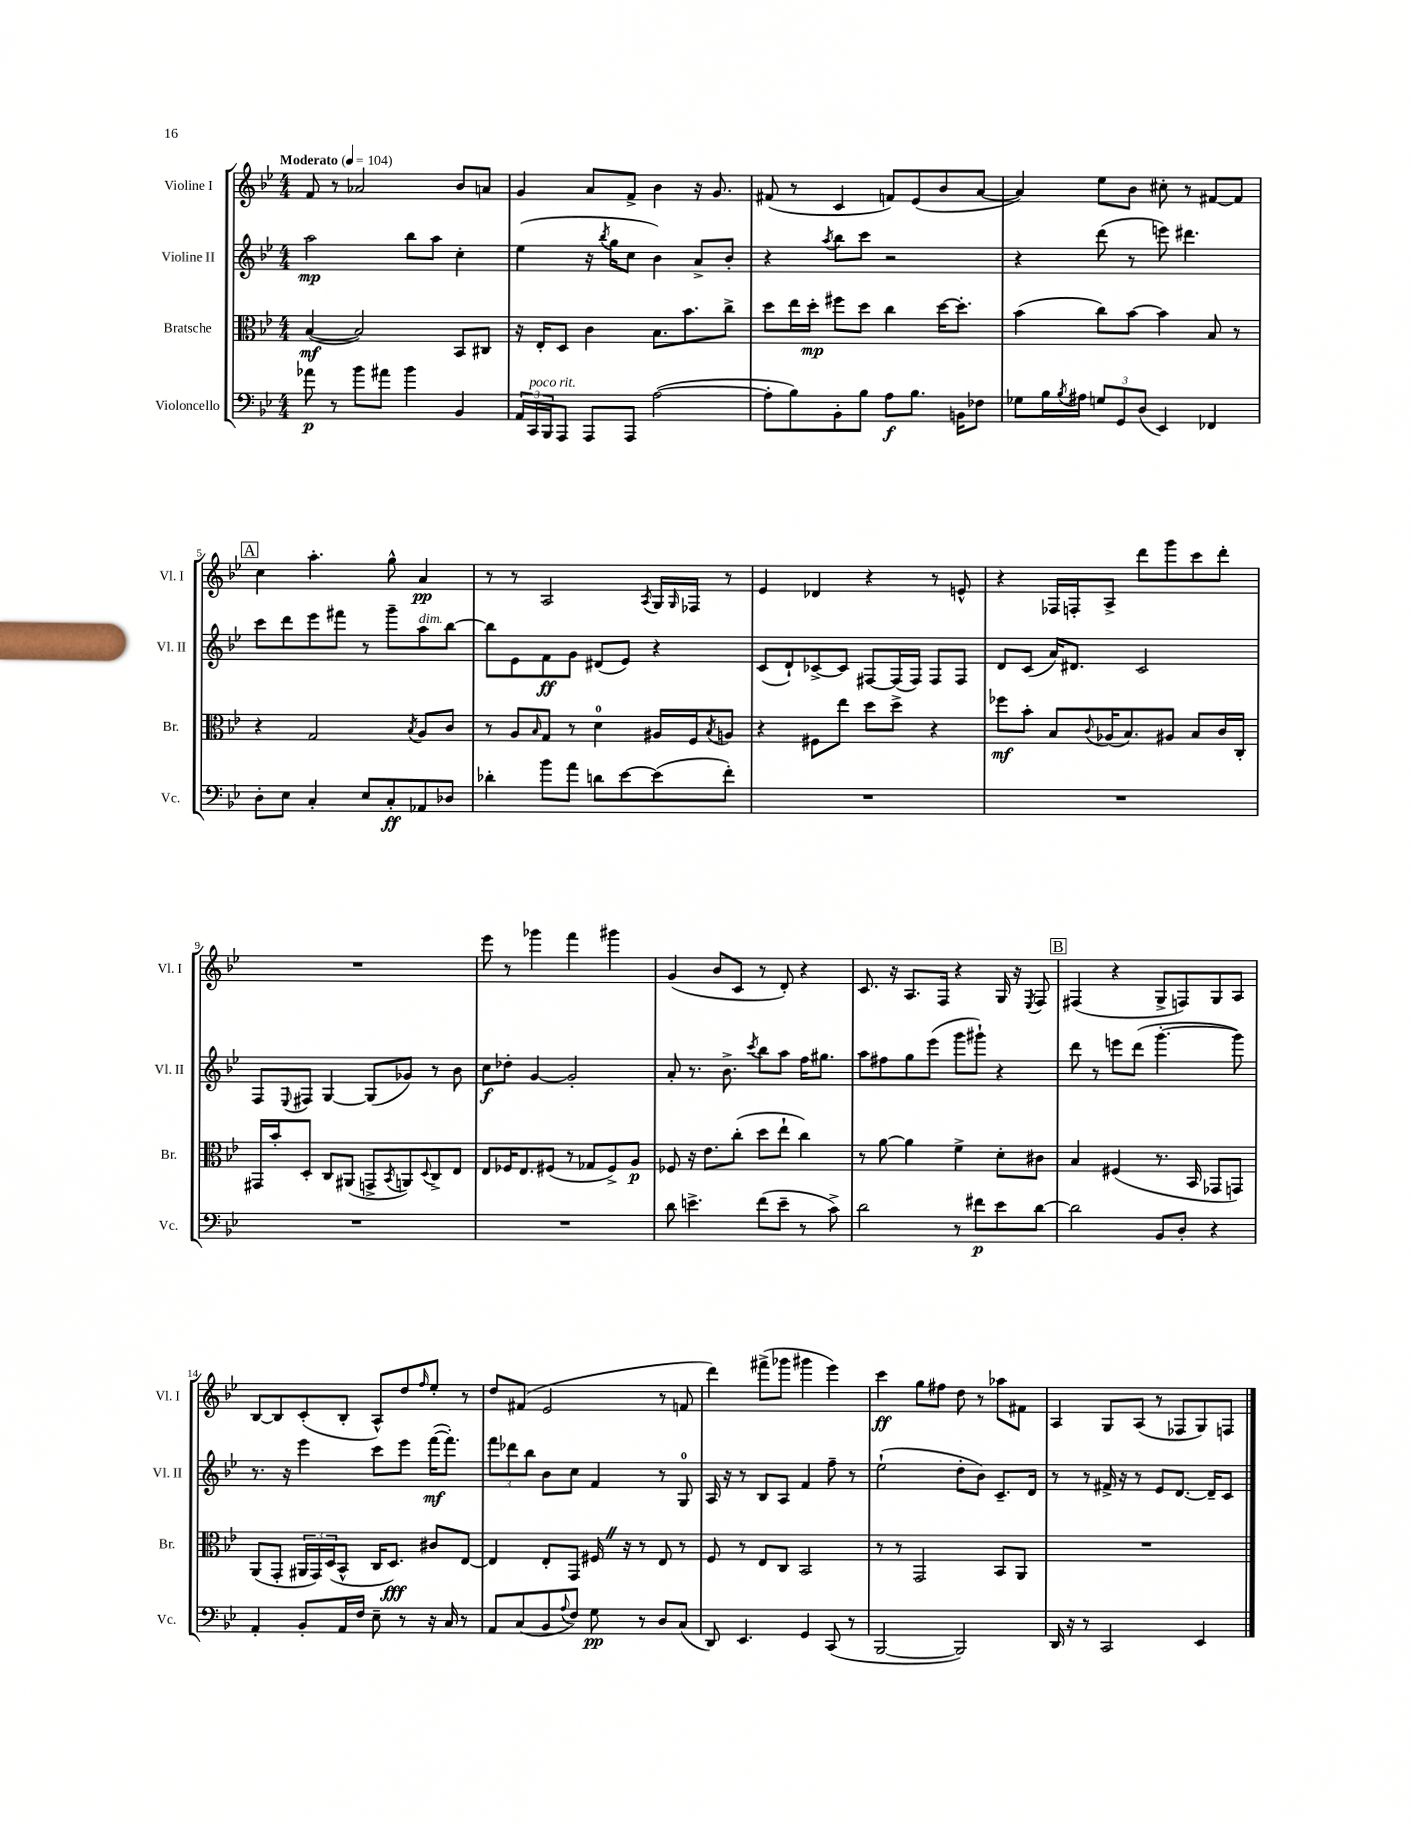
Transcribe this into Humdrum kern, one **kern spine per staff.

**kern	**dynam	**kern	**dynam	**kern	**dynam	**kern	**dynam
*part4	*part4	*part3	*part3	*part2	*part2	*part1	*part1
*staff4	*staff4	*staff3	*staff3	*staff2	*staff2	*staff1	*staff1
*I"Violoncello	*	*I"Bratsche	*	*I"Violine II	*	*I"Violine I	*
*I'Vc.	*	*I'Br.	*	*I'Vl. II	*	*I'Vl. I	*
*clefF4	*	*clefC3	*	*clefG2	*	*clefG2	*
*k[b-e-]	*	*k[b-e-]	*	*k[b-e-]	*	*k[b-e-]	*
*M4/4	*	*M4/4	*	*M4/4	*	*M4/4	*
*MM104	*	*MM104	*	*MM104	*	*MM104	*
=1	=1	=1	=1	=1	=1	=1	=1
!	!	!	!	!	!	!LO:TX:a:B:t=Moderato	!
8a-X\	p	([4B-/	mf	2aa\	mp	8f/	.
8r	.	.	.	.	.	8r	.
8b-\L	.	2B-/])	.	.	.	2a-X/	.
8a#X\J	.	.	.	.	.	.	.
4b-\	.	.	.	8bb-\L	.	.	.
.	.	.	.	8aa\J	.	.	.
4BB-/	.	8BB-/L	.	4cc'\	.	8b-/L	.
.	.	8C#X/J	.	.	.	8an/J	.
=2	=2	=2	=2	=2	=2	=2	=2
24AA/LL	.	16r	.	(4ee-\	.	4g/	.
!LO:TX:a:i:t=poco rit.	!	!	!	!	!	!	!
24CC/	.	.	.	.	.	.	.
.	.	16E-'/KL	.	.	.	.	.
24BBB-/J	.	.	.	.	.	.	.
8AAA/J	.	8D/J	.	.	.	.	.
8AAA/L	.	4c\	.	16r	.	8a/L	.
.	.	.	.	8qbb-/	.	.	.
.	.	.	.	16gg\KL	.	.	.
8AAA/J	.	.	.	8cc\J	.	8f^/J	.
([2A\	.	8.B-\L	.	4b-\)	.	4b-\	.
.	.	8.b-\	.	.	.	.	.
.	.	.	.	8a^/L	.	16r	.
.	.	.	.	.	.	8.g/	.
.	.	8cc^\J	.	8b-'/J	.	.	.
=3	=3	=3	=3	=3	=3	=3	=3
8A'\L]	.	8dd\L	.	4r	.	(8f#X/	.
8B-\)	.	16ee-\L	.	.	.	8r	.
.	.	16dd'\JJ	mp	.	.	.	.
.	.	.	.	8qaa/	.	.	.
8BB-'\	.	8ff#X\L	.	8bb-\L	.	4c/	.
8B-\J	.	8dd\J	.	8ccc\J	.	.	.
8A\L	f	4cc\	.	2r	.	8fn/L)	.
8.B-\J	.	.	.	.	.	(8e-/	.
.	.	[16dd\KL	.	.	.	8b-/	.
16BBn\KL	.	8.dd'\J]	.	.	.	.	.
8F-X\J	.	.	.	.	.	[8a/J	.
=4	=4	=4	=4	=4	=4	=4	=4
8G-X\L	.	(4b-\	.	4r	.	4a/])	.
16B-\L	.	.	.	.	.	.	.
8qB-/	.	.	.	.	.	.	.
16A#X\JJ	.	.	.	.	.	.	.
12Gn/L	.	8cc\L)	.	(8ddd\	.	8ee-\L	.
12GG/	.	.	.	.	.	.	.
.	.	[8b-\J	.	8r	.	8b-\J	.
(12D/J	.	.	.	.	.	.	.
4EE-/)	.	4b-\]	.	8eeen\)	.	8cc#X'\	.
.	.	.	.	4.ddd#X\	.	8r	.
4FF-X/	.	8B-/	.	.	.	[8f#X/L	.
.	.	8r	.	.	.	8f#/J]	.
!!LO:LB:g=z
!!LO:REH:place=s1:t=A
=5	=5	=5	=5	=5	=5	=5	=5
8D'\L	.	4r	.	8ccc\L	.	4cc\	.
8E-\J	.	.	.	8ddd\	.	.	.
4C'/	.	2G/	.	8eee-\	.	4.aa'\	.
.	.	.	.	8fff#X\J	.	.	.
8E-/L	.	.	.	8r	.	.	.
8C'/	ff	.	.	8ggg~\L	.	8gg^^\	.
.	.	8qB-/	.	.	.	.	.
!	!	!	!	!LO:TX:a:i:t=dim.	!	!	!
8AA-X/	.	8A/L	.	8aa\	.	4a/	pp
8D-X/J	.	8c/J	.	[8bb-\J	.	.	.
=6	=6	=6	=6	=6	=6	=6	=6
4d-X'\	.	8r	.	8bb-\L]	.	8r	.
.	.	8A/L	.	8e-\	.	8r	.
.	.	16qqB-/	.	.	.	.	.
8b-\L	.	8G/J	.	8f\	ff	2A/	.
8a\J	.	8r	.	8g\J	.	.	.
8dn\L	.	4d\	.	(8d#X/L	.	.	.
[8e-\	.	.	.	8e-/J)	.	.	.
.	.	.	.	.	.	8qA/	.
(8e-\]	.	16A#X/LL	.	4r	.	16G/LL	.
.	.	.	.	.	.	16qqG/	.
.	.	16F/J	.	.	.	16F-X/JJ	.
.	.	8qB-/	.	.	.	.	.
8f'\J)	.	8An/J	.	.	.	8r	.
=7	=7	=7	=7	=7	=7	=7	=7
1r	.	4r	.	(8c/L	.	4e-/	.
.	.	.	.	8d`/)	.	.	.
.	.	8F#X\L	.	[8c-X^/	.	4d-X/	.
.	.	8ee-\J	.	8c-/J]	.	.	.
.	.	8dd\L	.	[8F#X/L	.	4r	.
.	.	8dd^\J	.	(16F#/L]	.	.	.
.	.	.	.	16F#/JJ)	.	.	.
.	.	4r	.	8F#/L	.	8r	.
.	.	.	.	8F#/J	.	8en^^/	.
=8	=8	=8	=8	=8	=8	=8	=8
1r	.	8ff-X\L	mf	8d/L	.	4r	.
.	.	8b-'\J	.	(8c/J	.	.	.
.	.	8B-/L	.	16a/KL)	.	16F-X/LL	.
.	.	.	.	8.d#X/J	.	16Fn'/J	.
.	.	8qqc/	.	.	.	.	.
.	.	(16A-X/K	.	.	.	8A^/J	.
.	.	8.B-/)	.	.	.	.	.
.	.	.	.	2c/	.	8ddd\L	.
.	.	8A#X/J	.	.	.	8ggg\	.
.	.	8B-/L	.	.	.	8ccc\	.
.	.	16c/L	.	.	.	8ddd'\J	.
.	.	16C'/JJ	.	.	.	.	.
!!LO:LB:g=z
=9	=9	=9	=9	=9	=9	=9	=9
1r	.	16GG#X/LL	.	8F/L	.	1r	.
.	.	16b-'/J	.	.	.	.	.
.	.	.	.	8qqE-/	.	.	.
.	.	8D'/J	.	8F#X/J	.	.	.
.	.	8C/L	.	[4G/	.	.	.
.	.	(8AA#X/J	.	.	.	.	.
.	.	8GGn^/L	.	(8G/L]	.	.	.
.	.	8qBB-/	.	.	.	.	.
.	.	8AAn/)	.	8g-X/J)	.	.	.
.	.	8qqD/	.	.	.	.	.
.	.	8C^/	.	8r	.	.	.
.	.	8E-/J	.	8b-\	.	.	.
=10	=10	=10	=10	=10	=10	=10	=10
1r	.	8E-/L	.	8cc\L	f	8eee-\	.
.	.	16F-X/K	.	8dd-X'\J	.	8r	.
.	.	8.E-/	.	.	.	.	.
.	.	.	.	[4g/	.	4ggg-X\	.
.	.	(8F#X/J	.	.	.	.	.
.	.	8r	.	2g'/]	.	4fff\	.
.	.	8G-X/L	.	.	.	.	.
.	.	8F#^/)	.	.	.	4ggg#X\	.
.	.	8A/J	p	.	.	.	.
=11	=11	=11	=11	=11	=11	=11	=11
8d\	.	8F-X/	.	8a'/	.	(4g/	.
4.en^\	.	16r	.	8.r	.	.	.
.	.	8.e-\L	.	.	.	.	.
.	.	.	.	.	.	8b-/L	.
.	.	.	.	8.b-^\	.	.	.
.	.	(8cc'\J	.	.	.	8c/J	.
.	.	.	.	8qccc/	.	.	.
(8f\L	.	8dd\L	.	8bb-\L	.	8r	.
8e~\J	.	8ee-`\J	.	8aa\J	.	8d'/)	.
8r	.	4cc\)	.	16ff\KL	.	4r	.
.	.	.	.	8.gg#X\J	.	.	.
8c^\)	.	.	.	.	.	.	.
=12	=12	=12	=12	=12	=12	=12	=12
2d\	.	8r	.	8aa\L	.	8.c/	.
.	.	[8a\	.	8ff#X\	.	.	.
.	.	.	.	.	.	16r	.
.	.	4a\]	.	8gg\	.	8.A/L	.
.	.	.	.	(8eee-\J	.	.	.
.	.	.	.	.	.	16F/Jk	.
8r	.	4f^\	.	8ggg\L	.	4r	.
8f#X\L	p	.	.	8ggg#X`\J)	.	.	.
8e-\	.	8d'\L	.	4r	.	16G/	.
.	.	.	.	.	.	16r	.
.	.	.	.	.	.	8qE-/	.
[8d\J	.	8c#X\J	.	.	.	8F/	.
!!LO:REH:place=s1:t=B
=13	=13	=13	=13	=13	=13	=13	=13
2d\]	.	4B-/	.	8ddd\	.	(4F#X/	.
.	.	.	.	8r	.	.	.
.	.	(4F#X/	.	8eeen\L	.	4r	.
.	.	.	.	(8ddd\J	.	.	.
8BB-/L	.	8.r	.	[4.ggg'\	.	8G^/L	.
8D'/J	.	.	.	.	.	8Fn/)	.
.	.	16BB-/	.	.	.	.	.
4r	.	8GG-X/L	.	.	.	8G/	.
.	.	8GGn/J)	.	8ggg\])	.	8A/J	.
!!LO:LB:g=z
=14	=14	=14	=14	=14	=14	=14	=14
4AA'/	.	(8AA/L	.	8.r	.	[8B-/L	.
.	.	8GG'/J	.	.	.	8B-/]	.
.	.	.	.	16r	.	.	.
8BB-'/L	.	24AA#X/LL	.	4eee-\	.	(8c'/	.
.	.	24GG/)	.	.	.	.	.
.	.	(24D/J	.	.	.	.	.
16AA/L	.	8BB-^^/J	.	.	.	8B-'/J	.
16F/JJ	.	.	.	.	.	.	.
8E-~\	.	16C/KL	.	8ccc\L	.	8A^^/L)	.
.	.	8.D/J)	fff	.	.	.	.
8r	.	.	.	8eee-\J	.	8dd/	.
.	.	.	.	.	.	16qqff/	.
16r	.	8c#X/L	.	([16fff\KL	mf	8ee-'/J	.
16C/	.	.	.	8.fff'\J])	.	.	.
8r	.	[8E-/J	.	.	.	8r	.
=15	=15	=15	=15	=15	=15	=15	=15
8AA/L	.	4E-/]	.	12fff\L	.	8dd/L	.
.	.	.	.	12ddd-X\	.	.	.
(8C/	.	.	.	.	.	(8f#X/J	.
.	.	.	.	12bb-\J	.	.	.
8BB-/	.	8E-'/L	.	8b-\L	.	2e-/	.
8qqA/	.	.	.	.	.	.	.
8F/J)	.	8GG/J	.	8cc\J	.	.	.
8G\	pp	16F#XZ/	.	4f/	.	.	.
.	.	16r	.	.	.	.	.
8r	.	8r	.	.	.	.	.
8D/L	.	8E-/	.	8r	.	8r	.
(8C/J	.	8r	.	8G/	.	8fn/	.
=16	=16	=16	=16	=16	=16	=16	=16
8DD/)	.	8F/	.	16A/	.	4ddd\)	.
.	.	.	.	16r	.	.	.
4.EE-/	.	8r	.	8r	.	.	.
.	.	8E-/L	.	8B-/L	.	(8fff#X^\L	.
.	.	8C/J	.	8A/J	.	8ggg-X\J	.
4GG/	.	2BB-/	.	4f/	.	4ggg#X\	.
(8CC/	.	.	.	8ff~\	.	4eee-\)	.
8r	.	.	.	8r	.	.	.
=17	=17	=17	=17	=17	=17	=17	=17
[2BBB-/	.	8r	.	(2ee-`\	.	4ccc\	ff
.	.	8r	.	.	.	.	.
.	.	2GG/	.	.	.	8gg\L	.
.	.	.	.	.	.	8ff#X\J	.
2BBB-/])	.	.	.	8dd'\L	.	8dd\	.
.	.	.	.	8b-\J)	.	8r	.
.	.	8BB-/L	.	8.c~/L	.	8aa-X\L	.
.	.	8AA/J	.	.	.	8f#X\J	.
.	.	.	.	16d/Jk	.	.	.
=18	=18	=18	=18	=18	=18	=18	=18
16DD/	.	1r	.	8r	.	4A/	.
16r	.	.	.	.	.	.	.
8r	.	.	.	8r	.	.	.
2CC/	.	.	.	16f#X^/	.	8G/L	.
.	.	.	.	16r	.	.	.
.	.	.	.	8r	.	(8A/J	.
.	.	.	.	8e-/L	.	8r	.
.	.	.	.	[8.d/J	.	8F-X/L	.
4EE-/	.	.	.	.	.	8G/)	.
.	.	.	.	16d~/KL]	.	.	.
.	.	.	.	8c/J	.	8Fn/J	.
==	==	==	==	==	==	==	==
*-	*-	*-	*-	*-	*-	*-	*-
